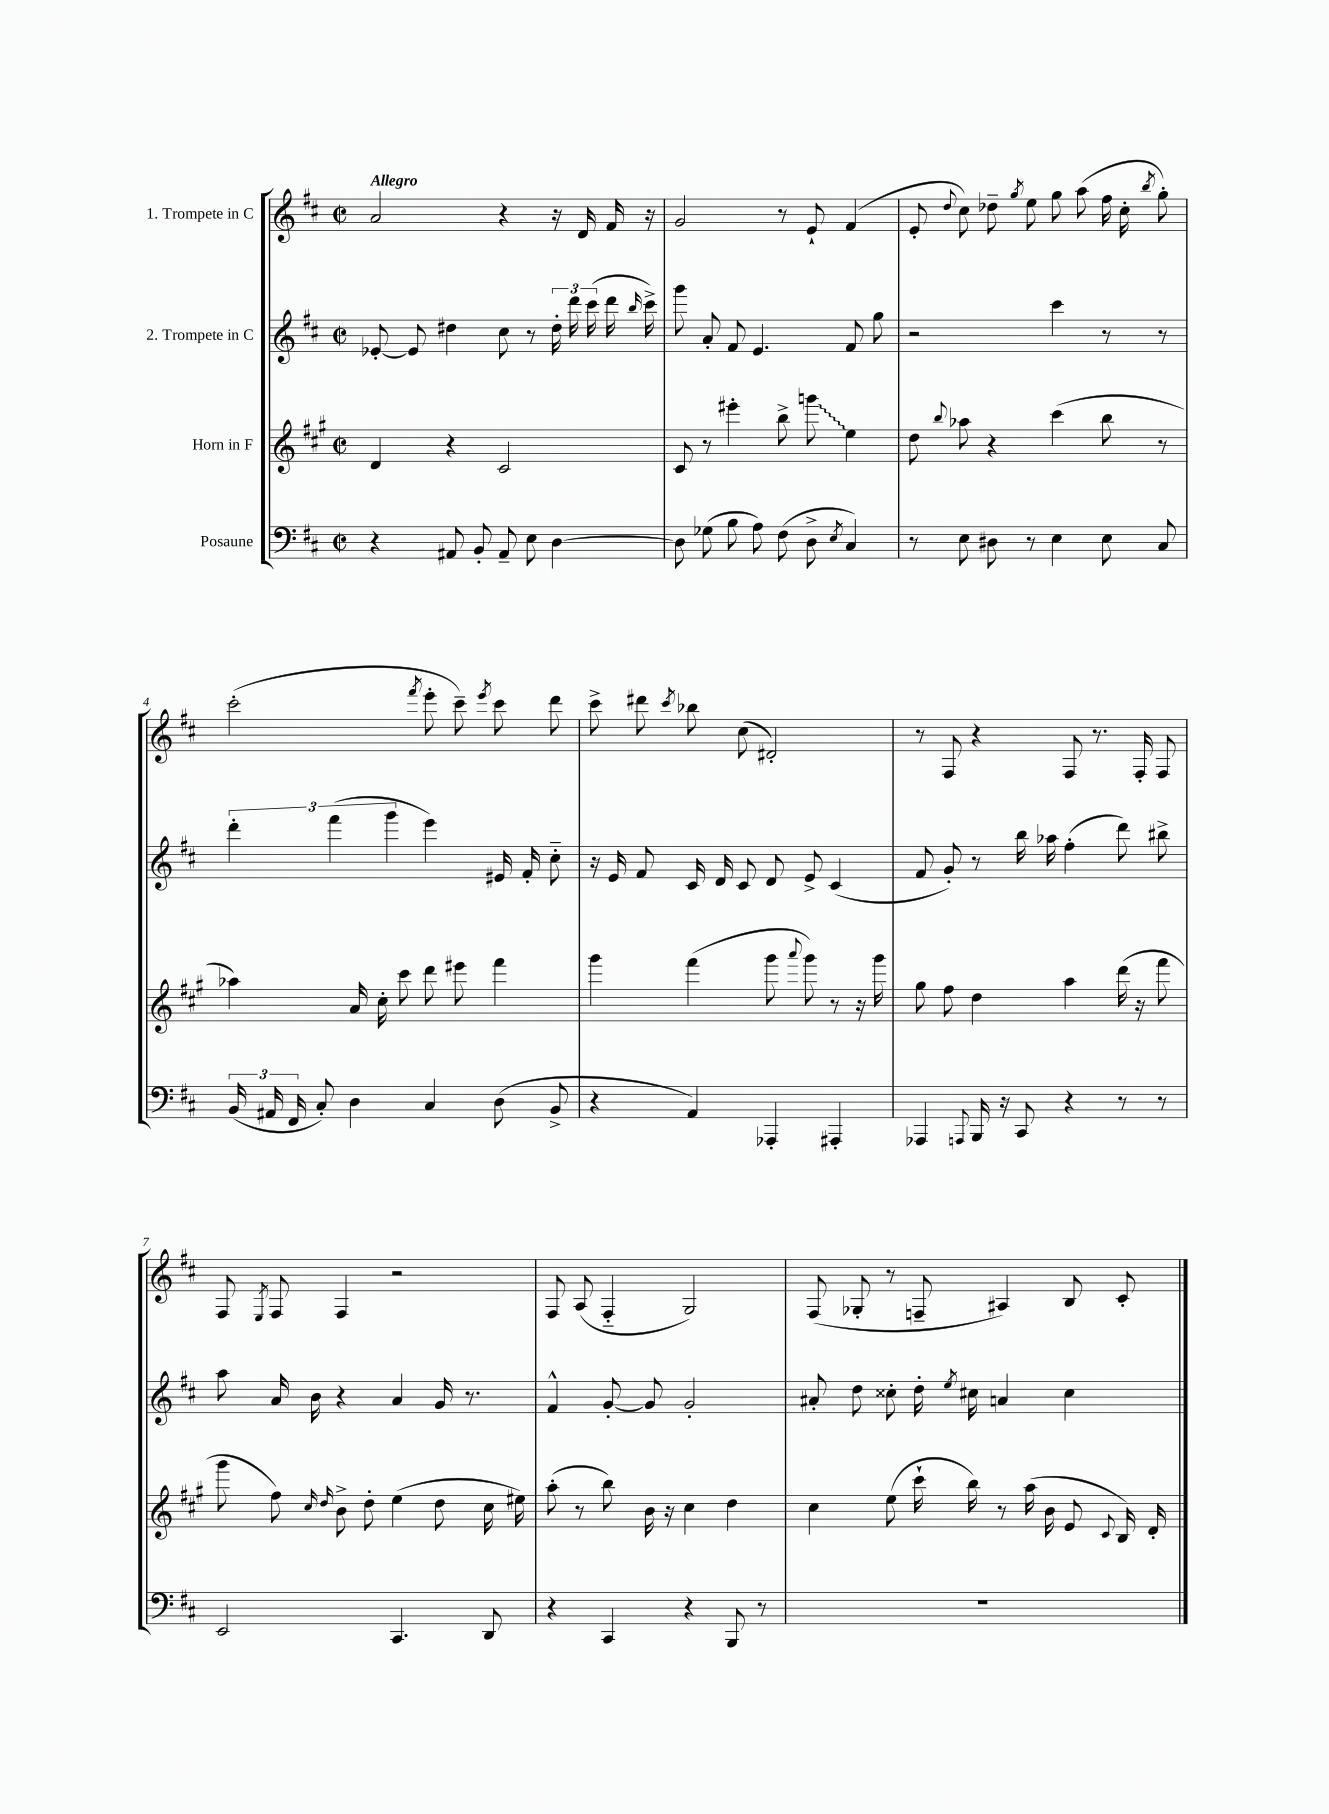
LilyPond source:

<<
\new StaffGroup <<
\new Staff = "s0" \with { instrumentName = "1. Trompete in C" } {
    \clef treble \key d \major \defaultTimeSignature \time 2/2 \tempo "Allegro"
    \autoBeamOff a'2 r4 r16 d'16 fis'16 r16 |
    g'2 r8 e'8-! fis'4( |
    e'8-. \appoggiatura { d''8 } cis''8) des''8-- \acciaccatura { g''8 } e''8 g''8 a''8( fis''16 cis''16-. \acciaccatura { b''8 } g''8-.) |
    cis'''2-.( \acciaccatura { fis'''8 } e'''8-. cis'''8--) \acciaccatura { e'''8 } cis'''8 d'''8 |
    cis'''8-> dis'''8 \acciaccatura { cis'''8 } bes''8 cis''8( dis'2-.) |
    r8 fis8 r4 fis8 r8. fis16-. fis8 |
    fis8 \acciaccatura { e8 } fis8 fis4 r2 |
    fis8 a8( fis4-_ g2) |
    fis8( ges8-. r8 f8-- ais4) b8 cis'8-. \bar "|." |
}
\new Staff = "s1" \with { instrumentName = "2. Trompete in C" } {
    \clef treble \key d \major \defaultTimeSignature \time 2/2
    \autoBeamOff ees'8~-. ees'8 dis''4 cis''8 r8 \tuplet 3/2 { dis''16-. d'''16 cis'''16( } d'''16 \grace { b''16 } cis'''16->) |
    g'''8 a'8-. fis'8 e'4. fis'8 g''8 |
    r2 cis'''4 r8 r8 |
    \tuplet 3/2 { d'''4-. fis'''4( g'''4 } e'''4) eis'16 fis'16-. cis''8-_ |
    r16 e'16 fis'8 cis'16 d'16 cis'8 d'8 e'8-> cis'4( |
    fis'8 g'8-.) r8 b''16 aes''16 fis''4-.( d'''8) bis''8-> |
    a''8 a'16 b'16 r4 a'4 g'16 r8. |
    fis'4-^ g'8~-. g'8 g'2-. |
    ais'8-. d''8 cisis''8-. d''16-. \acciaccatura { e''8 } cis''16 a'4 cis''4 \bar "|." |
}
\new Staff = "s2" \with { instrumentName = "Horn in F" } {
    \clef treble \key a \major \defaultTimeSignature \time 2/2
    \autoBeamOff d'4 r4 cis'2 |
    cis'8 r8 eis'''4-. b''8-> \once \override Glissando.style = #'zigzag g'''8\glissando e''4 |
    d''8 \appoggiatura { b''8 } aes''8 r4 cis'''4( b''8 r8 |
    aes''4) a'16 cis''16-. cis'''8 d'''8 eis'''8 fis'''4 |
    gis'''4 fis'''4( gis'''8 \appoggiatura { a'''8 } gis'''8) r8 r16 gis'''16 |
    gis''8 fis''8 d''4 a''4 d'''16( r16 fis'''8 |
    gis'''8 fis''8) \grace { cis''16 d''16 } b'8-> d''8-. e''4( d''8 cis''16 eis''16) |
    a''8-.( r8 b''8) b'16 r16 cis''4 d''4 |
    cis''4 e''8( cis'''16-! b''16) r8 a''16( b'16 e'8 \appoggiatura { cis'8 } b16) d'16-. \bar "|." |
}
\new Staff = "s3" \with { instrumentName = "Posaune" } {
    \clef bass \key d \major \defaultTimeSignature \time 2/2
    \autoBeamOff r4 ais,8 b,8-. ais,8-- e8 d4~ |
    d8 ges8( b8 a8) fis8( d8-> \acciaccatura { e8 } cis4) |
    r8 e8 dis8 r8 e4 e8 cis8 |
    \tuplet 3/2 { b,16( ais,16 fis,16 } cis8-.) d4 cis4 d8( b,8-> |
    r4 a,4) aes,,4-. ais,,4-. |
    aes,,4 \appoggiatura { a,,8 } b,,16 r16 cis,8 r4 r8 r8 |
    e,2 cis,4. d,8 |
    r4 cis,4 r4 b,,8 r8 |
    R1 \bar "|." |
}
>>
>>
